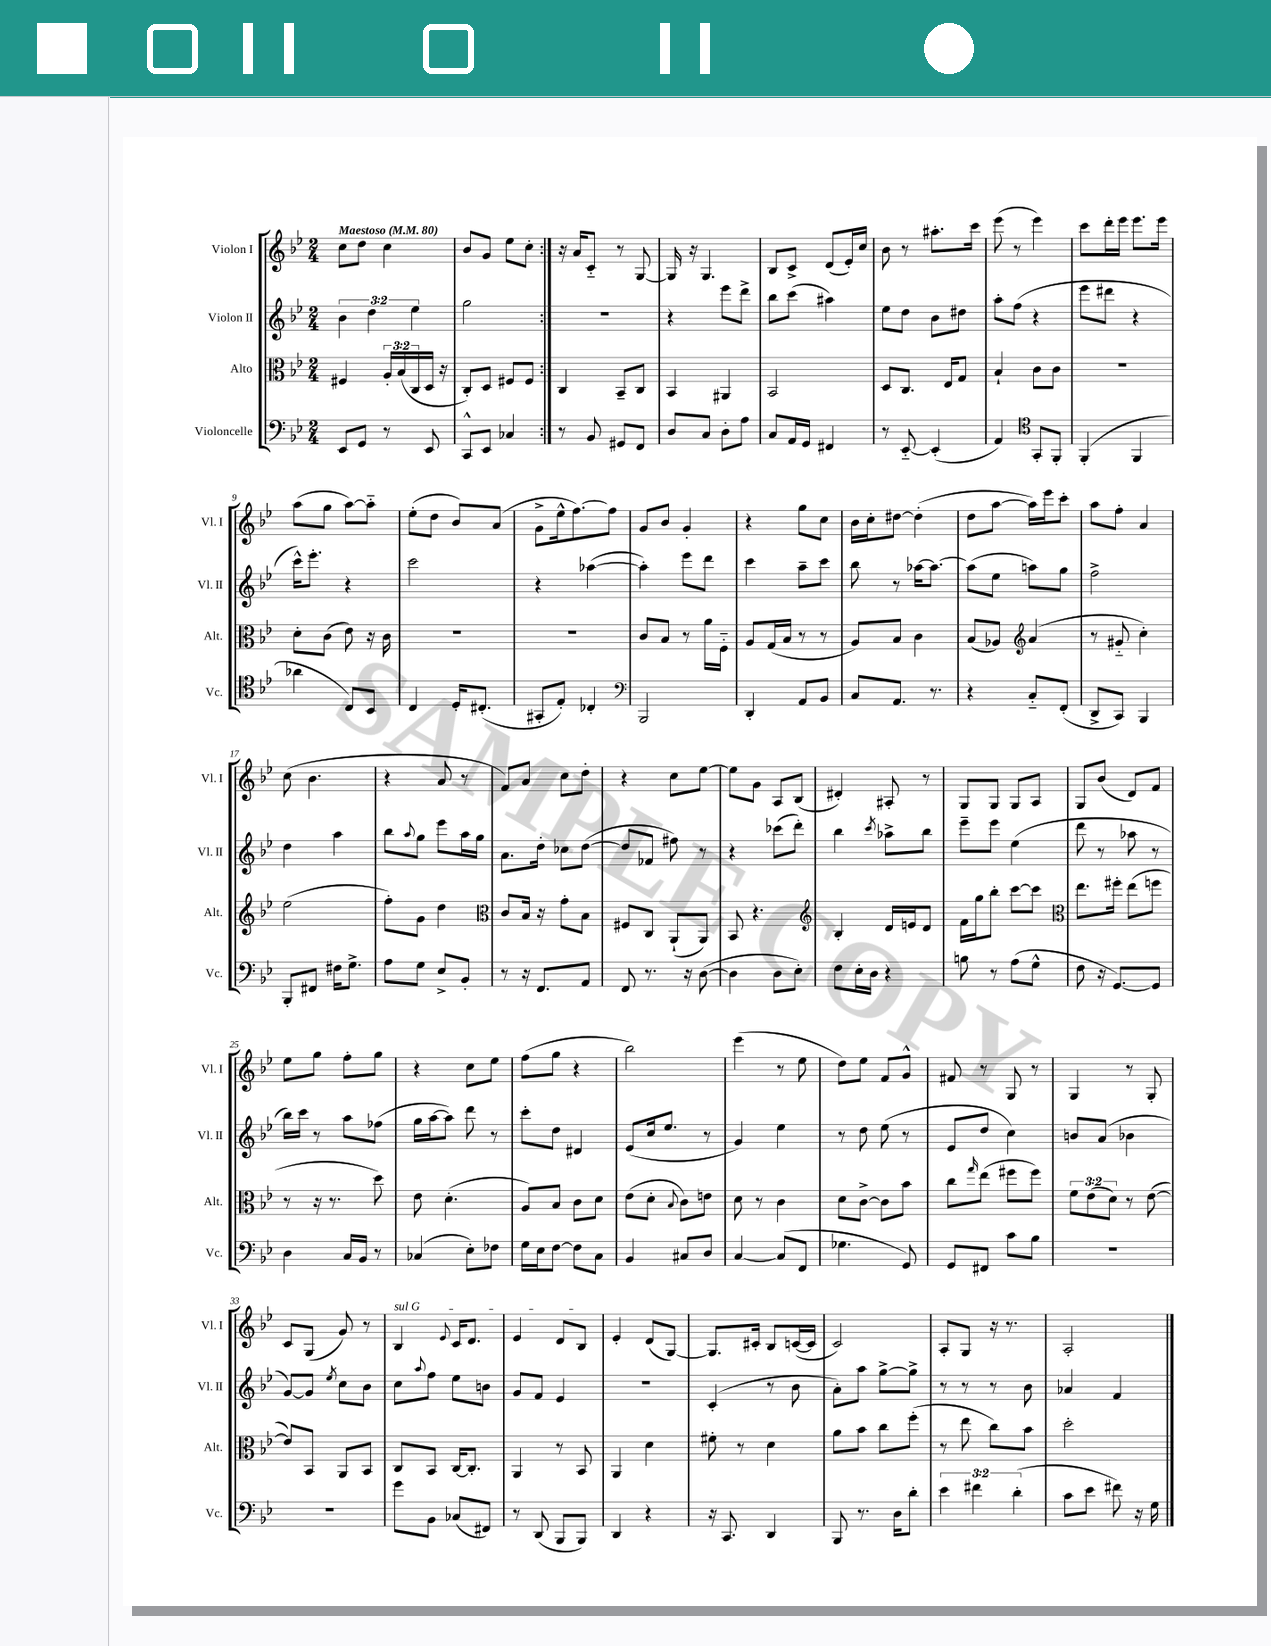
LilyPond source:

<<
\new StaffGroup <<
\new Staff = "s0" \with { instrumentName = "Violon I" shortInstrumentName = "Vl. I" } {
    \clef treble \key bes \major \numericTimeSignature \time 2/4 \tempo "Maestoso" 4 = 80
    \repeat volta 2 { c''8 d''8 c''4 |
    bes'8 g'8 ees''8 c''8-. | }
    r16 a'16 c'8-_ r8 g8~ |
    g16 r16 g4. |
    bes8 c'8-> d'8( ees'16-.) c''16 |
    bes'8 r8 ais''8.-. c'''16 |
    ees'''8( r8 ees'''4) |
    c'''8 d'''16-. ees'''16 ees'''8. ees'''16 |
    a''8( g''8 a''8~) a''8-_ |
    ees''8-.( d''8 bes'8) a'8( |
    g'8-> ees''16-^ f''8.~) f''8 |
    g'8 bes'8 g'4-. |
    r4 g''8 c''8 |
    bes'16 c''16-. dis''8~ dis''4-.( |
    d''8 a''8~ a''16) ees'''16 c'''8-. |
    a''8 f''8-. a'4 |
    c''8( bes'4. |
    r4 a'8 r8 |
    f'8) a'8 c''8 d''8-. |
    r4 c''8 ees''8~ |
    ees''8 g'8 a8 bes8( |
    dis'4-.) ais8-. r8 |
    g8 g8 g8 a8 |
    g8 bes'8( d'8) f'8 |
    ees''8 g''8 f''8-. g''8 |
    r4 c''8 ees''8 |
    f''8( g''8 r4 |
    bes''2) |
    ees'''4( r8 ees''8 |
    d''8) ees''8 f'8 g'8-^ |
    fis'8 r8 g8 r8 |
    g4 r8 g8-. |
    c'8 g8( g'8) r8 |
    \once \override TextSpanner.bound-details.left.text = \markup { \italic "sul G" } bes4\startTextSpan \appoggiatura { ees'8 } c'16 d'8. |
    ees'4 d'8 bes8\stopTextSpan |
    ees'4-. d'8( g8~) |
    g8. cis'16-. bes8 c'16~( c'16 |
    c'2) |
    a8-. g8 r16 r8. |
    a2-. \bar "|." |
}
\new Staff = "s1" \with { instrumentName = "Violon II" shortInstrumentName = "Vl. II" } {
    \clef treble \key bes \major \numericTimeSignature \time 2/4 \override Staff.TupletNumber.text = #tuplet-number::calc-fraction-text
    \repeat volta 2 { \tuplet 3/2 { bes'4 d''4 ees''4 } |
    g''2 | }
    R2 |
    r4 ees'''8 d'''8-> |
    bes''8 c'''8( ais''4) |
    ees''8 d''8 bes'8 dis''8 |
    a''8-. f''8( r4 |
    ees'''8 dis'''8 r4 |
    c'''16-^) ees'''8.-. r4 |
    c'''2 |
    r4 aes''4~( |
    aes''4-.) ees'''8 d'''8 |
    c'''4 a''8-- c'''8 |
    bes''8 r8 aes''16~ aes''8.~ |
    aes''8( ees''8 a''8) g''8 |
    f''2-> |
    d''4 a''4 |
    bes''8 \appoggiatura { a''8 } g''8 ees'''8 a''16 g''16 |
    a'8. d''16-. ces''8 d''8~( |
    d''8 fes'8 fis''8) r8 |
    r4 ces'''8( d'''8-.) |
    bes''4 \acciaccatura { c'''8 } aes''8-> bes''8 |
    ees'''8-- ees'''8 ees''4( |
    d'''8 r8 aes''8 r8 |
    bes''16) c'''16 r8 a''8 fes''8( |
    g''16 a''16~ a''8) d'''8 r8 |
    c'''8-. d''8 dis'4 |
    ees'8( c''16 ees''8. r8 |
    g'4) ees''4 |
    r8 d''8 ees''8( r8 |
    ees'8 d''8 c''4) |
    b'8 a'8( bes'4 |
    g'8~) g'8 \acciaccatura { ees''8 } c''8 bes'8 |
    c''8 \appoggiatura { a''8 } f''8 ees''8 b'8 |
    g'8 f'8 ees'4 |
    R2 |
    c'4-.( r8 bes'8 |
    a'8-.) a''8 g''8~-> g''8-> |
    r8 r8 r8 bes'8 |
    aes'4 f'4 \bar "|." |
}
\new Staff = "s2" \with { instrumentName = "Alto" shortInstrumentName = "Alt." } {
    \clef alto \key bes \major \numericTimeSignature \time 2/4 \override Staff.TupletNumber.text = #tuplet-number::calc-fraction-text
    \repeat volta 2 { fis4 \tuplet 3/2 { a16-. bes16( c16 } d16 r16 |
    c8-.) d8 fis8 fis8 | }
    c4 bes,8-- c8 |
    bes,4 ais,4 |
    bes,2 |
    d8 c8. ees16 g8 |
    bes4-! c'8 c'8 |
    r2 |
    d'8-. c'8( ees'8) r16 c'16 |
    R2 |
    r2 |
    c'8 bes8 r8 a'16 f16-_ |
    a8 g16( bes16 r8 r8 |
    a8) bes8 c'4 |
    bes8( aes8) \clef treble a'4( |
    r8 gis'8-_ c''4-.) |
    ees''2( |
    f''8-.) g'8 d''4 |
    \clef alto c'8 bes16 r16 g'8-. bes8 |
    fis8 c8 a,8-!( a,8) |
    bes,8 r4. |
    \clef treble bes4-. d'16 e'16 d'8 |
    f'16 g''16 bes''8-. c'''8~ c'''8 |
    \clef alto ees''8. fis''16-. ees''8( f''8 |
    r8 r16 r8. d''8) |
    ees'8 d'4.-.( |
    a8) bes8 c'8 d'8 |
    ees'8( d'8-. \appoggiatura { bes8 } c'8) e'8 |
    d'8 r8 c'4 |
    d'8 c'8~-> c'8 bes'8 |
    c''8 \grace { g''16 } ees''8( fis''8 fis''8) |
    \tuplet 3/2 { f'8 ees'8( d'8) } r8 ees'8~( |
    ees'8) bes,8 a,8 bes,8 |
    c8 bes,8 c16~ c8.-. |
    a,4 r8 bes,8 |
    a,4 d'4 |
    fis'8-. r8 d'4 |
    a'8 bes'8 c''8 f''8-.( |
    r8 ees''8 c''8) bes'8 |
    d''2-. \bar "|." |
}
\new Staff = "s3" \with { instrumentName = "Violoncelle" shortInstrumentName = "Vc." } {
    \clef bass \key bes \major \numericTimeSignature \time 2/4 \override Staff.TupletNumber.text = #tuplet-number::calc-fraction-text
    \repeat volta 2 { ees,8 g,8 r8 ees,8 |
    c,8-^ ees,8 ces4 | }
    r8 bes,8 gis,8 f,8 |
    d8 c8 d8-. a8 |
    c8 a,16 g,16 fis,4 |
    r8 ees,8~-_ ees,4-.( |
    a,4) \clef tenor g,8-. f,8-. |
    f,4-.( f,4 |
    aes'4 c8) bes,8 |
    c4 d16-. cis8.-.( |
    gis,8-. ees8-.) ces4-. |
    \clef bass bes,,2 |
    d,4-. a,8 bes,8 |
    c8 a,8. r8. |
    r4 c8-_ f,8-.( |
    d,8-> c,8) bes,,4 |
    bes,,8-. fis,8 fis16 g8.-> |
    a8 g8 ees8-> bes,8-. |
    r8 r16 f,8. a,8 |
    f,8 r8. r16 d8~( |
    d4 d8 ees8-.) |
    f8 ees16-. d16 r4 |
    b8 r8 a8( g8-^ |
    f8 r16 g,8.~) g,8 |
    d4 c16 bes,16 r8 |
    ces4( ees8-.) fes8 |
    g16 ees16 f8~ f8 c8 |
    bes,4 cis8 d8 |
    c4~ c8( f,8 |
    ges4. g,8) |
    g,8 fis,8 c'8 bes8 |
    R2 |
    R2 |
    g'8 bes,8 ces8( fis,8) |
    r8 d,8( bes,,8 bes,,8) |
    d,4 r4 |
    r16 c,8. d,4 |
    bes,,8 r8. d16 d'8-. |
    \tuplet 3/2 { ees'4 fis'4 d'4-.( } |
    c'8 ees'8 fis'8) r16 g16 \bar "|." |
}
>>
>>
